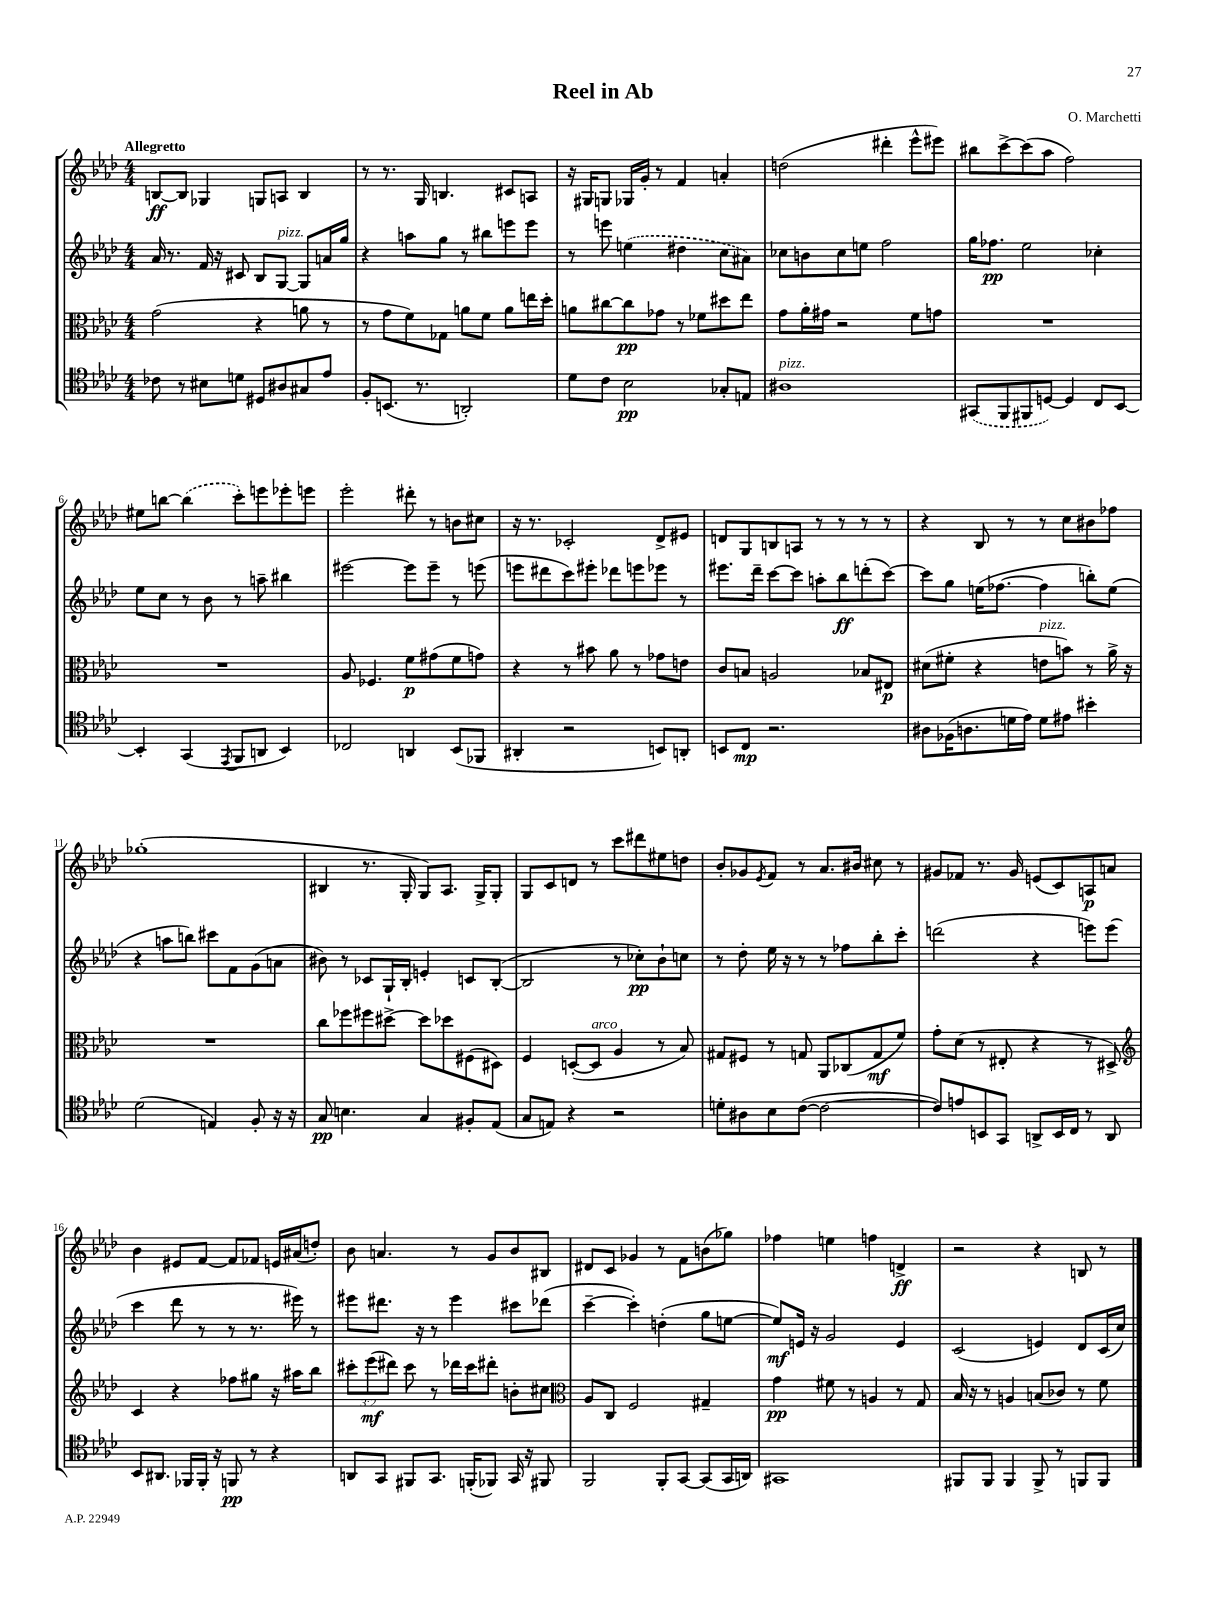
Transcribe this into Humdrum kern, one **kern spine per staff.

**kern	**kern	**kern	**kern
*staff4	*staff3	*staff2	*staff1
*clefC4	*clefC3	*clefG2	*clefG2
*k[b-e-a-d-]	*k[b-e-a-d-]	*k[b-e-a-d-]	*k[b-e-a-d-]
*M4/4	*M4/4	*M4/4	*M4/4
8c-	(2g	16a-	[8B
.	.	8.r	.
8r	.	.	8B]
8B#	.	16f	4G-
.	.	16r	.
8d	.	8c#	.
8D#	4r	8B-	8G
8A#	.	[8G	8A
8G#	8a	8G]	4B
8e-	8r	16a	.
.	.	16gg	.
=	=	=	=
8F'	8r	4r	8r
(8.BB	8g	.	8.r
.	8f)	8aa	.
8.r	.	.	16G
.	8G-	8gg	4.B
2AA')	8a	8r	.
.	8f	8bb#	.
.	8a	8eee	8c#
.	16ee	8eee	8A
.	16dd-'	.	.
=	=	=	=
8d-	8a	8r	16r
.	.	.	16G#
8c	[8cc#	8eee	8G
2B-	8cc#]	(4ee	16G-
.	.	.	16g'
.	8g-	.	8r
.	8r	4dd#	4f
.	8f-	.	.
8G-'	8dd#	8cc	4a'
8E	8ee-	8a#)	.
=	=	=	=
1A#	8g	8cc-	(2dd
.	16a-'	8b	.
.	16g#	.	.
.	2r	8cc-	.
.	.	8ee	.
.	.	2ff	4ddd#'
.	8f	.	8eee-^^
.	8g	.	8eee#)
=	=	=	=
(8GG#	1r	16gg	8bb#
.	.	8.ff-	.
8FF	.	.	[8ccc^
8FF#	.	2ee-	(8ccc]
[8D)	.	.	8aa-
4D]	.	.	2ff)
8C	.	4cc-'	.
[8BB-	.	.	.
=	=	=	=
4BB-']	1r	8ee-	8ee#
.	.	8cc	[8bb
(4GG	.	8r	(4bb]
.	.	8b-	.
8qEE-	.	.	.
8FF	.	8r	8ccc')
8AA	.	8aa~	8eee
4BB-)	.	4bb#	8eee-'
.	.	.	8eee
=	=	=	=
2C-	8A-	[2eee#	2eee-'
.	4.F-	.	.
4AA	8f	8eee#]	8ddd#'
.	(8g#	8eee#~	8r
(8BB-	8f	8r	8b
8FF-	8g)	(8eee	8cc#
=	=	=	=
4AA#'	4r	8eee	16r
.	.	.	8.r
.	.	8ddd#	.
2r	8r	8ccc)	2c-'
.	8b#	8eee#'	.
.	8a-	8ddd-	.
.	8r	8eee	.
8BB)	8g-	8eee-	8d-^
8AA'	8e	8r	8e#
=	=	=	=
8BB	8c	8.eee#	8d
8C	8B	.	8G
.	.	16ddd-~	.
2.r	2A	[8ccc	8B
.	.	8ccc]	8A
.	.	8aa'	8r
.	.	8bb-	8r
.	8B-	(8ddd'	8r
.	8E#	[8ccc)	8r
=	=	=	=
8A#	(8d#	8ccc]	4r
(16F-	8f#'	8gg	.
8.A	.	.	.
.	4r	(16ee	8B-
.	.	[8.ff-	.
16d	.	.	8r
16e-)	.	.	.
8d	8e	4ff-]	8r
8e#	8b)	.	8cc
4b#'	8r	8bb')	8b#
.	16a-^	(8ee	8ff-
.	16r	.	.
=	=	=	=
(2d-	1r	4r	(1gg-'
.	.	8aa	.
.	.	8bb)	.
4E)	.	8ccc#	.
.	.	8f	.
8F'	.	(8g	.
16r	.	8a	.
16r	.	.	.
=	=	=	=
8G	8cc	8b#)	4B#
4.B	8ff-	8r	.
.	8ff#	8c-	8.r
.	[8dd#^	16G`	.
.	.	16B-'	16G'
4G	8dd#]	4e'	8G)
.	8dd-	.	8.A-
8F#'	(8F#	8c	.
.	.	.	16G^
(8E-	8D#)	([8B-'	8G'
=	=	=	=
8G	4F	2B-]	8G
8E)	.	.	8c
4r	([8D'	.	8d
.	8D]	.	8r
2r	4A-	8r	8ccc
.	.	8cc-')	8ddd#
.	8r	8b-`	8ee#
.	8B-)	8cc	8dd
=	=	=	=
8d'	8G#	8r	8b-'
8A#	8F#	8dd-'	8g-
.	.	.	8qe-
8B-	8r	16ee-	8f
.	.	16r	.
([8c	8G	8r	8r
2c_	8AA-	8r	8.a-
.	(8C-	8ff-	.
.	.	.	16b#
.	8G	8bb-'	8cc#
.	8f)	8ccc'	8r
=	=	=	=
8c])	8g'	(2ddd	8g#
8e	(8d-	.	8f-
8BB	8r	.	8.r
8GG	8E#'	.	.
.	.	.	16g#
8AA^	4r	4r	(8e
16BB	.	.	8c)
16C	.	.	.
8r	8r	8eee)	8A
8AA	8D#^)	(8eee	8a
=	=	=	=
*	*clefG2	*	*
8BB-	4c	4ccc	4b-
8.AA#	.	.	.
.	4r	8ddd-	8e#
16FF-	.	.	.
16FF-'	.	8r	[8f
16r	.	.	.
8FF	8ff-	8r	8f]
8r	8gg#	8.r	8f-
4r	16r	.	16e
.	16aa#	16eee#)	(16a#
.	8bb-	8r	8dd')
=	=	=	=
8AA	12ccc#'	8eee#	8b-
.	(12eee-	.	.
8GG	.	8.ddd#	4.a
.	12ddd#)	.	.
8FF#	8ccc#	.	.
.	.	16r	.
8.GG	8r	8r	.
.	16ddd-	4eee#	8r
(16FF'	16ccc#	.	.
8FF-)	8ddd#'	.	8g
16GG	8b'	8ccc#	8b-
16r	.	.	.
8FF#	8cc#	(8ddd-	8B#
=	=	=	=
*	*clefC3	*	*
2FF	8A-	[4ccc~	8d#
.	8C	.	8c
.	2F	4ccc'])	4g-
8FF'	.	(4dd'	8r
[8GG	.	.	8f
(8GG]	4G#~	8gg	(8b
16GG	.	[8ee	8gg-)
16AA)	.	.	.
=	=	=	=
1GG#	4g	8ee])	4ff-
.	.	16e	.
.	.	16r	.
.	8f#	2g	4ee
.	8r	.	.
.	4A	.	4ff
.	8r	4e	4d^
.	8G	.	.
=	=	=	=
8FF#	16B-	(2c	2r
.	16r	.	.
8FF#	8r	.	.
4FF#	4A	.	.
8FF#^	(8B	4e)	4r
8r	8c-)	.	.
8FF	8r	8d-	8B
8FF	8f	(16c	8r
.	.	16cc)	.
==	==	==	==
*-	*-	*-	*-
